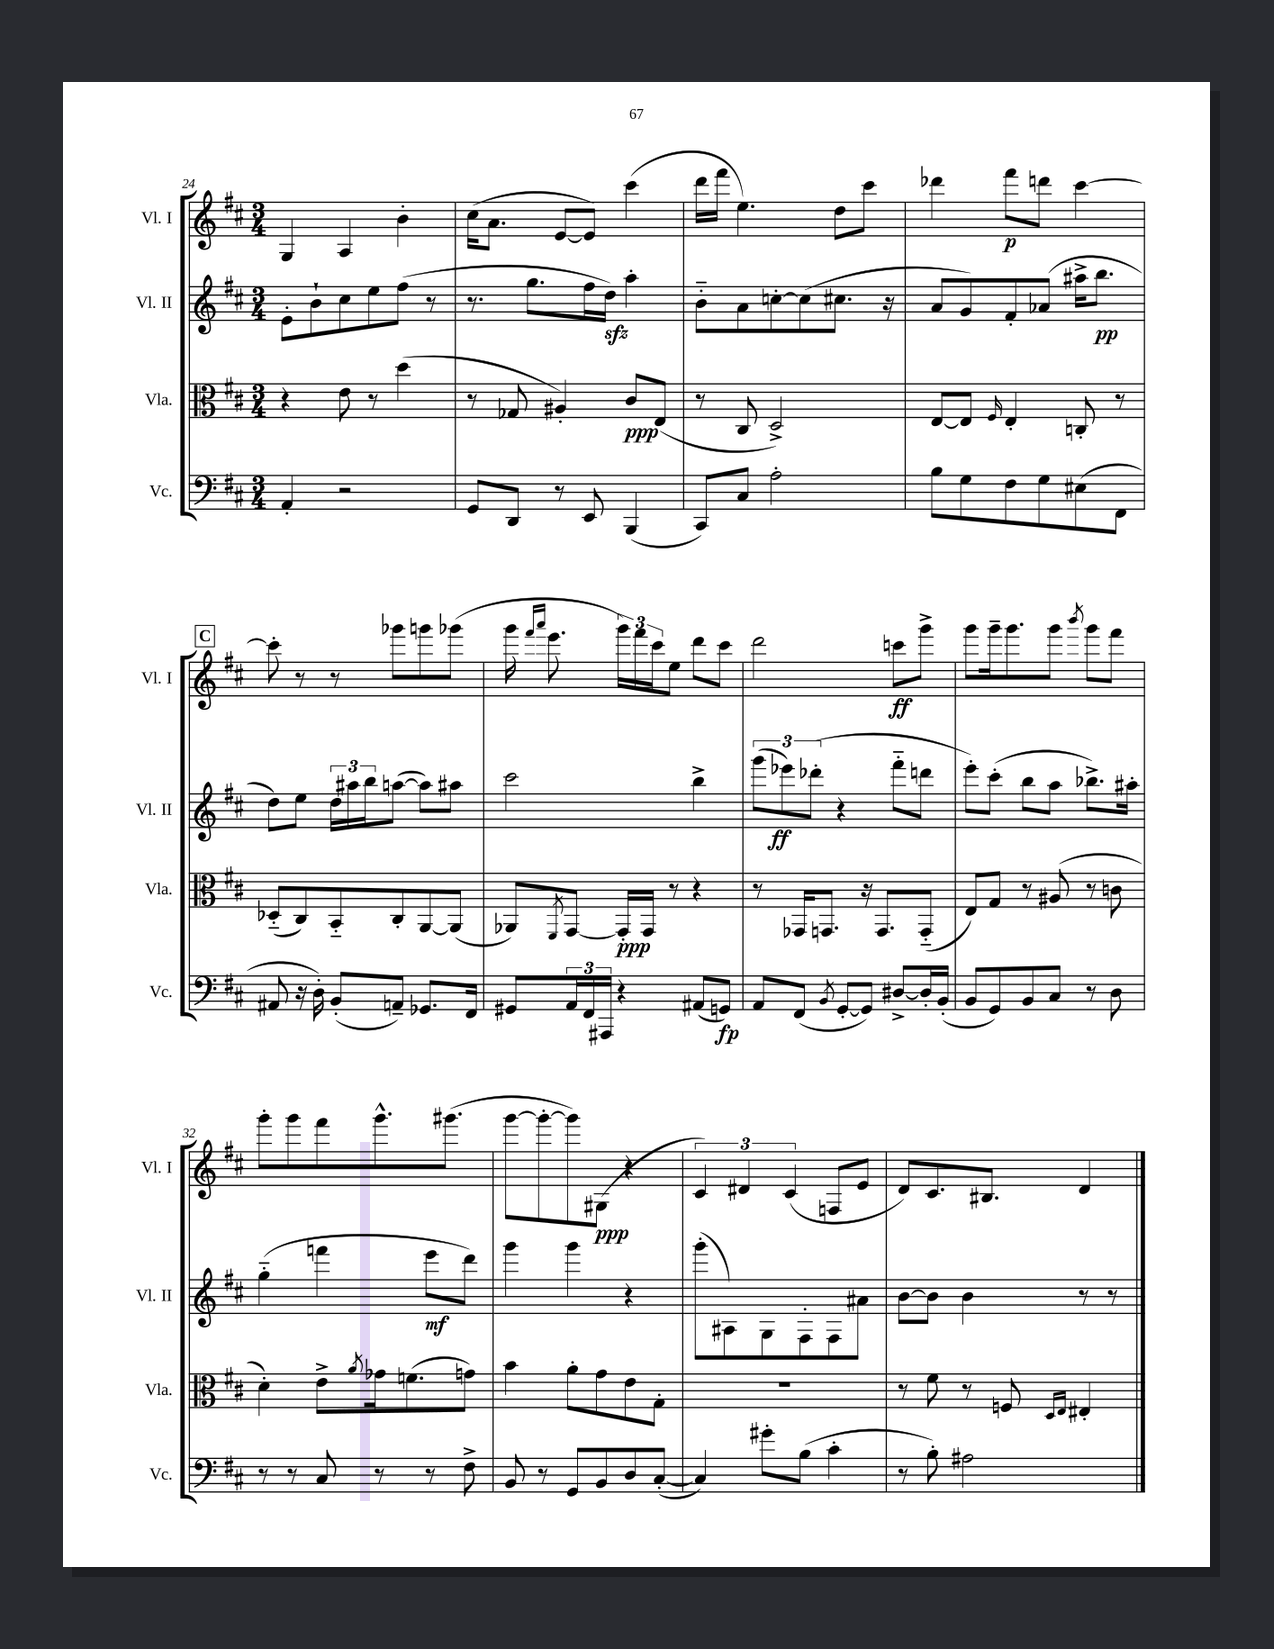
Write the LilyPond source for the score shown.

<<
\new StaffGroup <<
\new Staff = "s0" \with { instrumentName = "Vl. I" shortInstrumentName = "Vl. I" } {
    \clef treble \key d \major \numericTimeSignature \time 3/4
    g4 a4 b'4-. |
    cis''16( a'8. e'8~ e'8) cis'''4( |
    d'''16 fis'''16 e''4.) d''8 cis'''8 |
    des'''4 fis'''8\p d'''8 cis'''4~ |
    \mark \markup { \box "C" } cis'''8-. r8 r8 ges'''8 g'''8 ges'''8( |
    g'''16 \grace { fis'''16 a'''16 } e'''8. \tuplet 3/2 { g'''16) fis'''16 cis'''16 } e''8 d'''8 cis'''8 |
    d'''2 c'''8\ff g'''8-> |
    g'''8 g'''16-- g'''8. g'''8 \acciaccatura { b'''8 } g'''8 fis'''8 |
    g'''8-. g'''8 fis'''8 g'''8.-^ gis'''8.( |
    g'''8~ g'''8~-. g'''8) gis8\ppp( r4 |
    \tuplet 3/2 { cis'4) dis'4 cis'4( } f8 e'8 |
    d'8) cis'8. bis8. d'4 \bar "|." |
}
\new Staff = "s1" \with { instrumentName = "Vl. II" shortInstrumentName = "Vl. II" } {
    \clef treble \key d \major \numericTimeSignature \time 3/4
    e'8-. b'8-! cis''8 e''8 fis''8( r8 |
    r8. g''8. fis''16 d''16\sfz) a''4-. |
    b'8-_ a'8 c''8~-. c''8( cis''8. r16 |
    a'8 g'8) fis'8-. aes'8( ais''16-> b''8.\pp |
    \mark \markup { \box "C" } d''8) e''8 \tuplet 3/2 { d''16 ais''16 b''16 } a''8~( a''8) ais''8 |
    cis'''2 b''4-> |
    \tuplet 3/2 { g'''8( ees'''8\ff) des'''8-.( } r4 fis'''8-_ d'''8 |
    e'''8-.) cis'''8-.( b''8 a''8 bes''8.->) ais''16-. |
    g''4-_( f'''4 e'''8\mf d'''8) |
    g'''4 g'''4 r4 |
    g'''8-.( ais8) g8 fis8-. fis8 ais'8 |
    b'8~ b'8 b'4 r8 r8 \bar "|." |
}
\new Staff = "s2" \with { instrumentName = "Vla." shortInstrumentName = "Vla." } {
    \clef alto \key d \major \numericTimeSignature \time 3/4
    r4 e'8 r8 d''4( |
    r8 ges8 ais4-.) cis'8\ppp e8( |
    r8 cis8 d2->) |
    e8~ e8 \grace { fis16 } e4-. c8-. r8 |
    \mark \markup { \box "C" } des8-_( cis8) b,8-_ cis8-. a,8~ a,8( |
    aes,8) \acciaccatura { fis,8 } g,8~ g,16-.\ppp g,16 r8 r4 |
    r8 ges,16 g,8. r16 g,8. g,8-_( |
    e8) g8 r8 ais8( r8 c'8 |
    d'4-.) e'8-> \acciaccatura { a'8 } ges'16 f'8.( g'8) |
    b'4 a'8-. g'8 e'8 g8-. |
    R2. |
    r8 fis'8 r8 f8 \grace { d16 e16 } eis4-. \bar "|." |
}
\new Staff = "s3" \with { instrumentName = "Vc." shortInstrumentName = "Vc." } {
    \clef bass \key d \major \numericTimeSignature \time 3/4
    a,4-. r2 |
    g,8 d,8 r8 e,8 b,,4( |
    cis,8) cis8 a2-. |
    b8 g8 fis8 g8 eis8( fis,8 |
    \mark \markup { \box "C" } ais,8 r16 d16-.) b,8-.( a,8--) ges,8. fis,16 |
    gis,8 \tuplet 3/2 { a,16 fis,16 ais,,16 } r4 ais,8( g,8\fp) |
    a,8 fis,8( \acciaccatura { b,8 } g,8~-. g,8) dis8~-> dis16-. b,16-.( |
    b,8 g,8) b,8 cis8 r8 d8 |
    r8 r8 cis8 r8 r8 fis8-> |
    b,8 r8 g,8 b,8 d8 cis8~-.( |
    cis4) gis'8-. b8( cis'4-. |
    r8 b8-.) ais2 \bar "|." |
}
>>
>>
\layout { \context { \Score currentBarNumber = #24 } }
